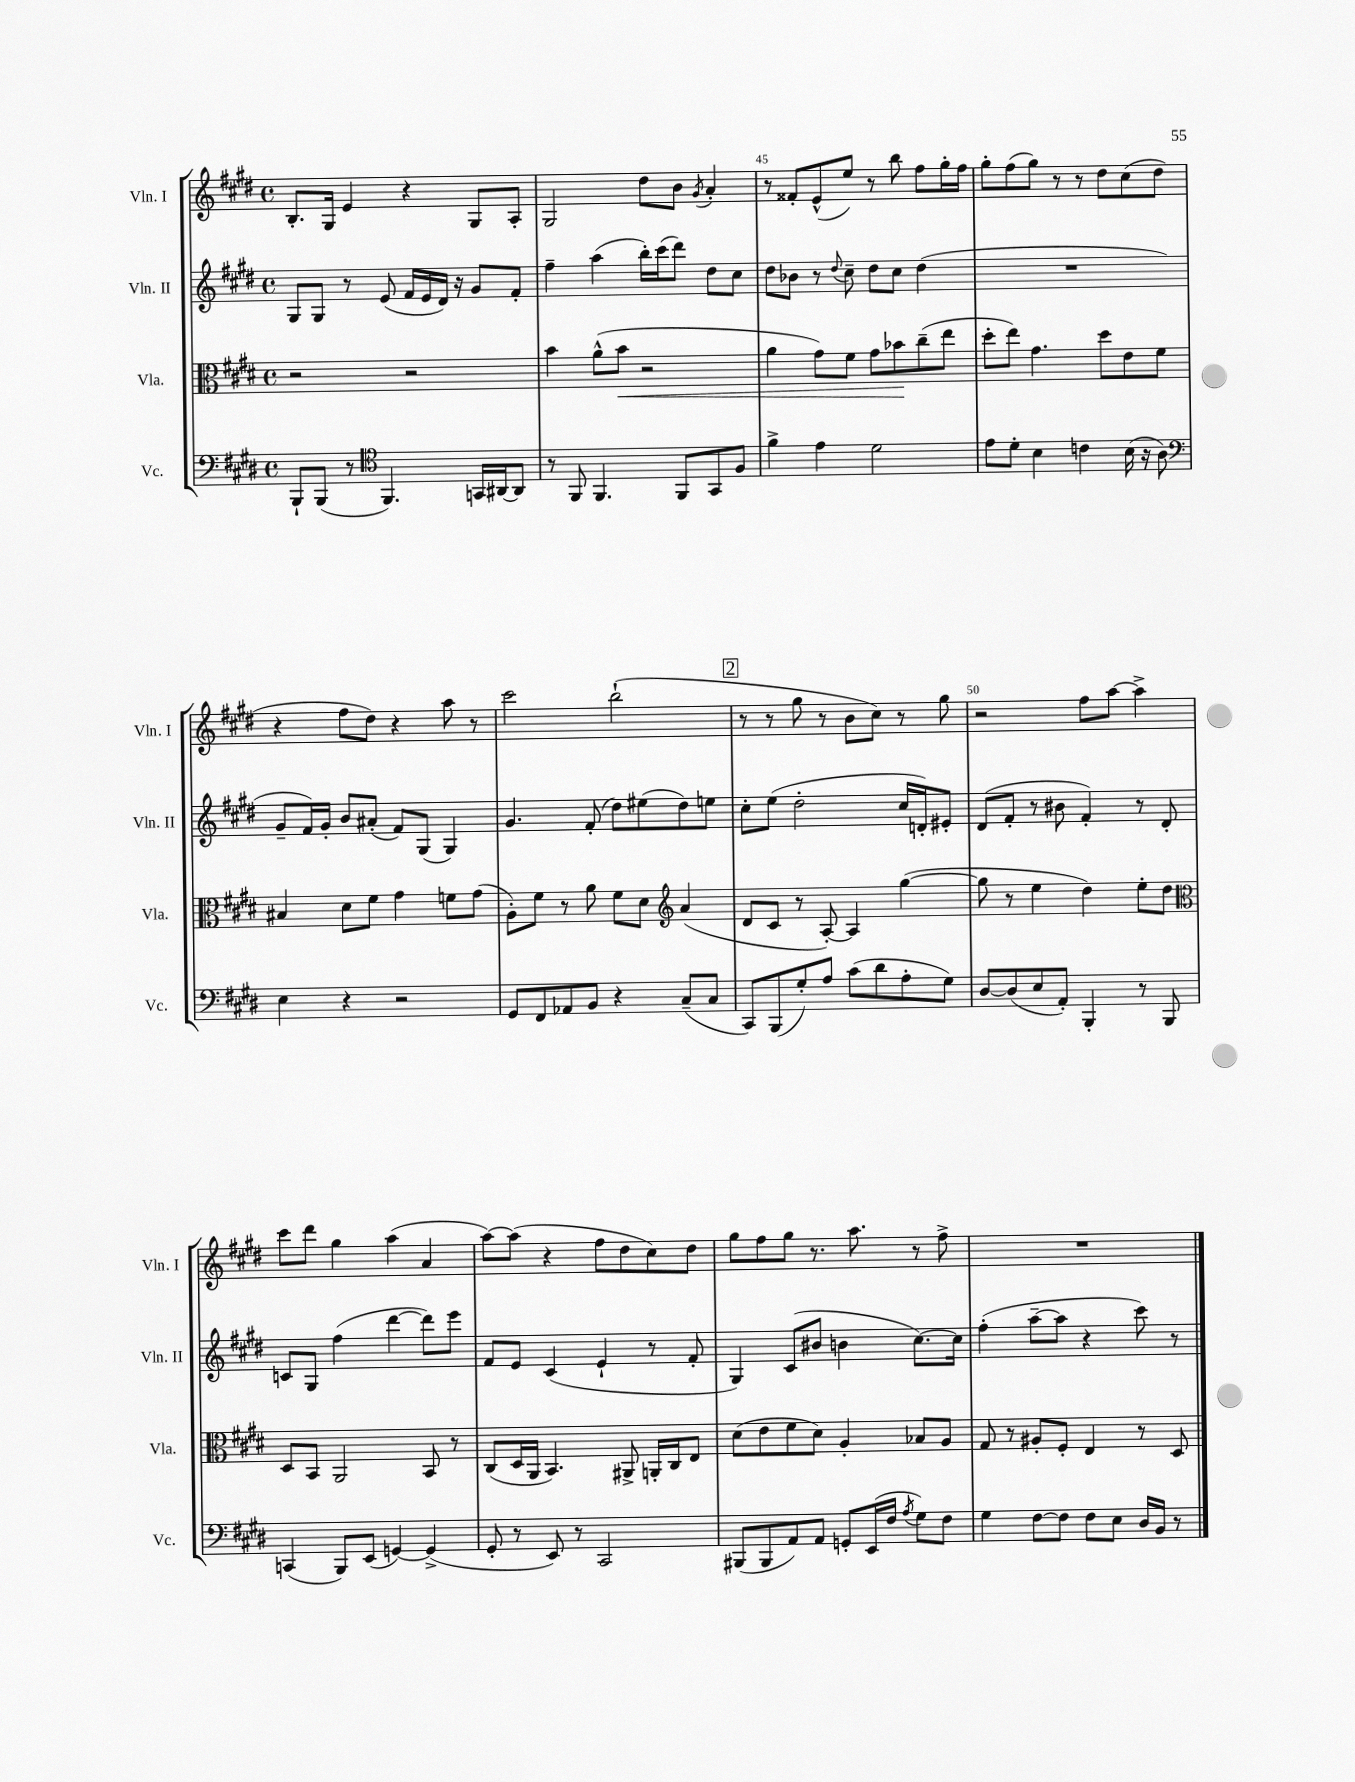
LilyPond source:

<<
\new StaffGroup <<
\new Staff = "s0" \with { instrumentName = "Vln. I" shortInstrumentName = "Vln. I" } {
    \clef treble \key e \major \defaultTimeSignature \time 4/4
    b8.-. gis16 e'4 r4 gis8 a8-. |
    gis2 dis''8 b'8 \acciaccatura { gis'8 } a'4-. |
    r8 fisis'8-. e'8-^( e''8) r8 b''8 fis''8 gis''16-. fis''16 |
    gis''8-. fis''8( gis''8) r8 r8 dis''8 cis''8( dis''8 |
    r4 fis''8 dis''8) r4 a''8 r8 |
    cis'''2 b''2-!( |
    \mark \markup { \box "2" } r8 r8 gis''8 r8 b'8 cis''8) r8 gis''8 |
    r2 fis''8 a''8~ a''4-> |
    cis'''8 dis'''8 gis''4 a''4( a'4 |
    a''8~) a''8( r4 fis''8 dis''8 cis''8) dis''8 |
    gis''8 fis''8 gis''8 r8. a''8. r8 fis''8-> |
    R1 \bar "|." |
}
\new Staff = "s1" \with { instrumentName = "Vln. II" shortInstrumentName = "Vln. II" } {
    \clef treble \key e \major \defaultTimeSignature \time 4/4
    gis8 gis8 r8 e'8( fis'16 e'16 dis'16) r16 gis'8 fis'8-. |
    fis''4-- a''4( b''16-.) cis'''16( dis'''8) dis''8 cis''8 |
    dis''8 bes'8 r8 \appoggiatura { dis''8 } cis''8-- dis''8 cis''8 dis''4( |
    R1 |
    gis'8-- fis'16) gis'16-. b'8 ais'8-.( fis'8) gis8( gis4) |
    gis'4. fis'8-.( dis''8) eis''8( dis''8) e''8 |
    \mark \markup { \box "2" } cis''8-. e''8( dis''2-. cis''16 d'16-.) eis'8-. |
    dis'8( fis'8-. r8 bis'8 fis'4-.) r8 dis'8-. |
    c'8 gis8 fis''4( dis'''4~ dis'''8) e'''8 |
    fis'8 e'8 cis'4( e'4-! r8 fis'8-. |
    gis4) cis'8( bis'8 b'4 cis''8.~) cis''16 |
    fis''4-.( a''8~-- a''8 r4 cis'''8) r8 \bar "|." |
}
\new Staff = "s2" \with { instrumentName = "Vla." shortInstrumentName = "Vla." } {
    \clef alto \key e \major \defaultTimeSignature \time 4/4
    r2 r2 |
    b'4 a'8-^( b'8\< r2 |
    a'4 gis'8) fis'8 gis'8 bes'8\! cis''8--( e''8 |
    dis''8-. e''8) gis'4. dis''8 e'8 fis'8 |
    bis4 dis'8 fis'8 gis'4 f'8 gis'8( |
    a8-.) fis'8 r8 a'8 fis'8 dis'8 \clef treble a'4( |
    \mark \markup { \box "2" } dis'8 cis'8 r8 a8~-.) a4 gis''4~( |
    gis''8 r8 e''4 dis''4) e''8-. dis''8 |
    \clef alto dis8 b,8 a,2 b,8 r8 |
    cis8( dis16 a,16 b,4.) ais,8-> a,16-. cis16 e8 |
    dis'8( e'8 fis'8 dis'8) a4-. bes8 a8 |
    gis8 r8 ais8-. fis8-. e4 r8 dis8 \bar "|." |
}
\new Staff = "s3" \with { instrumentName = "Vc." shortInstrumentName = "Vc." } {
    \clef bass \key e \major \defaultTimeSignature \time 4/4
    b,,8-! b,,8( r8 \clef tenor fis,4.) g,16 ais,16~ ais,8 |
    r8 fis,8 fis,4. fis,8 gis,8 fis8 |
    fis'4-> e'4 dis'2 |
    e'8 dis'8-. b4 c'4 b16( r16 a8) |
    \clef bass e4 r4 r2 |
    gis,8 fis,8 aes,8 b,8 r4 cis8--( cis8 |
    \mark \markup { \box "2" } cis,8) b,,8( gis8-.) a8 cis'8( dis'8 a8-. gis8) |
    dis8~ dis8( e8 a,8-.) b,,4-. r8 b,,8 |
    c,4( b,,8) e,8( g,4~) g,4->( |
    gis,8-. r8 e,8) r8 cis,2 |
    bis,,8( bis,,8 a,8) a,8 g,8-. e,16( fis16 \acciaccatura { a8 } gis8) fis8 |
    gis4 fis8~ fis8 fis8 e8 dis16 b,16 r8 \bar "|." |
}
>>
>>
\layout { \context { \Score currentBarNumber = #43 \override BarNumber.break-visibility = ##(#f #t #t) barNumberVisibility = #(every-nth-bar-number-visible 5) } }
